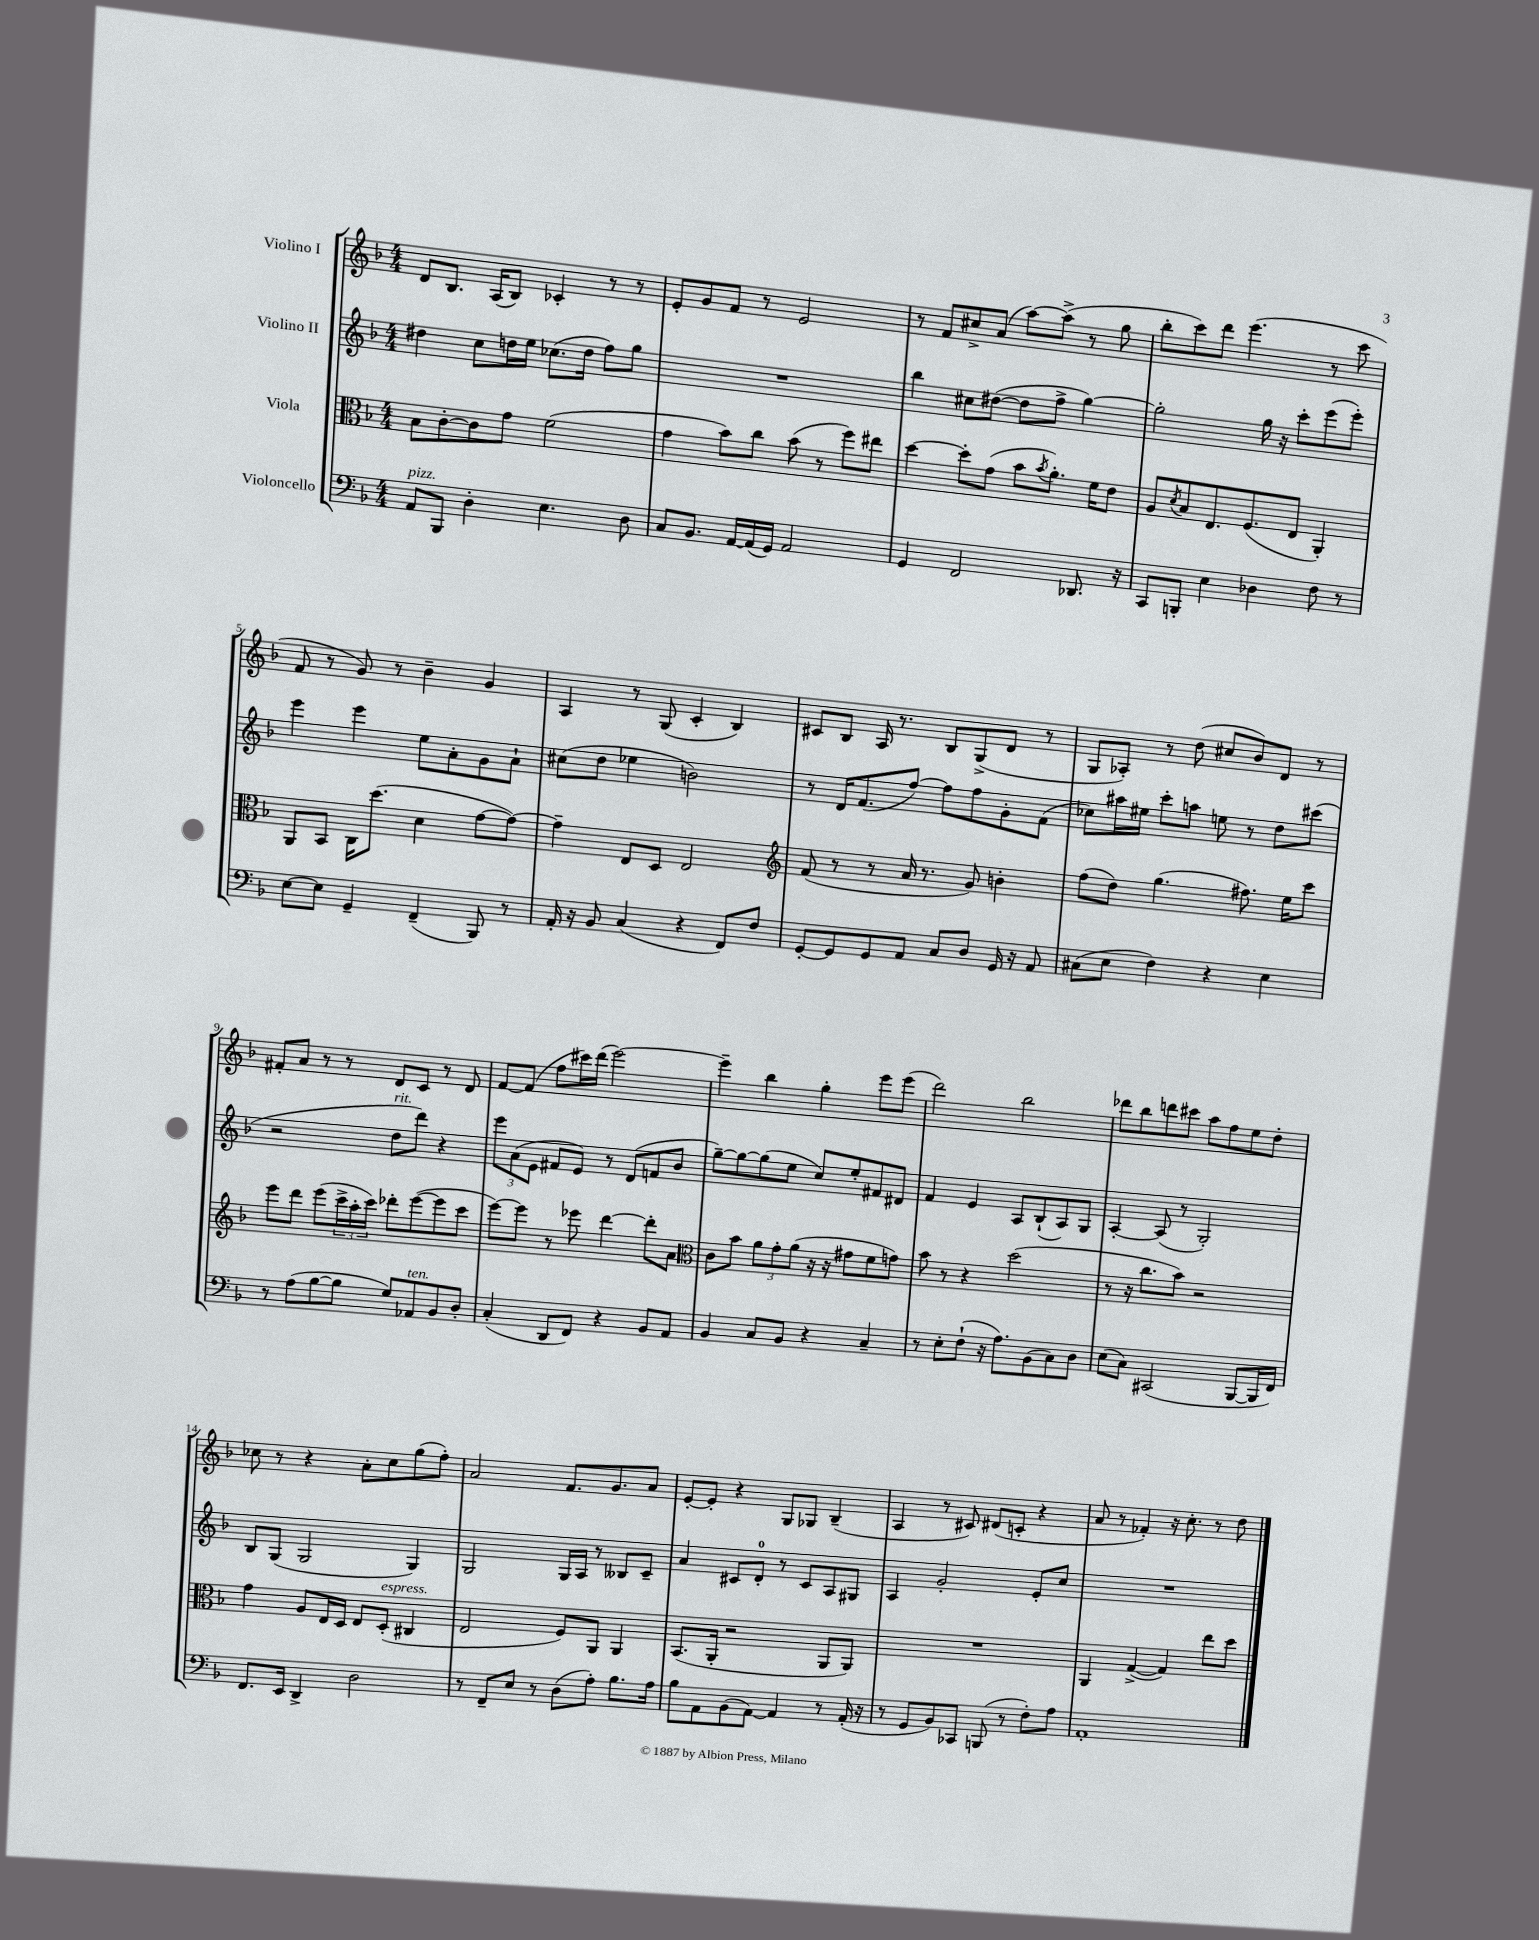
<<
\new StaffGroup <<
\new Staff = "s0" \with { instrumentName = "Violino I" } {
    \clef treble \key f \major \numericTimeSignature \time 4/4
    d'8 bes8. a16( bes8) ces'4-. r8 r8 |
    e'8-. g'8 f'8 r8 e'2 |
    r8 f'8 cis''8-> a'8( a''8~) a''8->( r8 g''8 |
    bes''8-. c'''8) d'''8 e'''4.( r8 c'''8 |
    f'8 r8 g'8) r8 bes'4-- g'4 |
    a4 r8 g8( c'4-. bes4) |
    cis'8 bes8 a16 r8. bes8 g8->( d'8 r8 |
    g8 aes8-.) r8 d''8( cis''8 bes'8) d'8 r8 |
    fis'8-. a'8 r8 r8 d'8 c'8 r8 d'8 |
    f'8~ f'8( f''8 cis'''16) d'''16( e'''2~) |
    e'''4-- bes''4 g''4-. e'''8 e'''8( |
    d'''2) bes''2 |
    des'''8 bes''8 d'''8 cis'''8 a''8 f''8 e''8 d''8-. |
    ces''8 r8 r4 a'8-. ces''8 g''8( f''8-.) |
    a'2 f'8. g'8. a'8 |
    e'8~-. e'8-. r4 g8 ges8 bes4--( |
    a4 r8 cis'8) dis'8( c'8-. r4 |
    a'8 r8 fes'4-.) r16 c''8.-. r8 d''8 \bar "|." |
}
\new Staff = "s1" \with { instrumentName = "Violino II" } {
    \clef treble \key f \major \numericTimeSignature \time 4/4
    dis''4 c''8 d''16 e''16 ces''8.( d''16 f''8) g''8 |
    R1 |
    bes''4 cis''8 dis''8~( dis''8 f''8-> g''4~) |
    g''2-. g''16 r16 c'''8-. e'''8( e'''8-.) |
    e'''4 e'''4 e''8 a'8-. g'8 a'8-! |
    cis''8( d''8 ees''4 b'2) |
    r8 d'16 f'8.( f''8~) f''8 f''8 g'8-. f'8( |
    ces''8) ais''16 eis''16 c'''8-. a''8 e''8 r8 d''8 cis'''8( |
    r2 d''8^\markup { \italic "rit." } d'''8) r4 |
    \tuplet 3/2 { e'''8 a'8( e'8 } fis'8 e'8) r8 d'8( f'8 bes'8 |
    g''8~--) g''8~ g''8( e''8 c''8) e''8-. fis'8 dis'8 |
    f'4 e'4 a8 bes8-!( a8) g8 |
    a4~-. a8( r8 g2-.) |
    bes8 g8( g2 g4) |
    g2 g16 a16 r8 beses8 c'8-- |
    a'4 cis'8 d'8-0-. r8 cis'8 a8 gis8 |
    a4 g'2-. e'8-. c''8 |
    R1 \bar "|." |
}
\new Staff = "s2" \with { instrumentName = "Viola" } {
    \clef alto \key f \major \numericTimeSignature \time 4/4
    bes8 c'8~-. c'8 g'8 f'2( |
    g'4 bes'8) c''8 bes'8( r8 f''8) eis''8 |
    d''4~ d''8-. g'8( bes'8 \acciaccatura { bes'8 } a'8.-.) f'16 e'8 |
    a8 \acciaccatura { d'8 } bes8 e8. f8.( e8 a,4-.) |
    a,8 bes,8 c16 d''8.( d'4 g'8~ g'8~) |
    g'4-- e8 d8 e2 |
    \clef treble f'8( r8 r8 a'16 r8. g'8) b'4-. |
    f''8( d''8) g''4.( fis''8.) e''16 c'''8 |
    e'''8 d'''8 e'''8( \tuplet 3/2 { c'''16-> a''16-. c'''16) } des'''8-. e'''8~( e'''8 c'''8 |
    e'''8~) e'''8 r8 ees'''8 d'''4~ d'''8-. a'8 |
    \clef alto c'8 bes'8 \tuplet 3/2 { a'8 g'8-. a'8( } r16 r16 gis'8 f'8 g'8) |
    bes'8 r8 r4 d''2( |
    r8 r16 c''8. bes'8) r2 |
    g'4 a8 e16 d16 e8 d8-.^\markup { \italic "espress." }( cis4 |
    e2 f8) a,8 a,4 |
    bes,8.( a,16-. r2 a,8 a,8) |
    R1 |
    a,4 g4~->( g4) e''8 d''8 \bar "|." |
}
\new Staff = "s3" \with { instrumentName = "Violoncello" } {
    \clef bass \key f \major \numericTimeSignature \time 4/4
    a,8^\markup { \italic "pizz." } bes,,8 d4-. e4. d8 |
    c8 bes,8. a,16~ a,16( g,16) a,2 |
    g,4 f,2 des,8. r16 |
    c,8 b,,8-. e4 des4 f8 r8 |
    e8~ e8 g,4-- f,4--( bes,,8) r8 |
    a,16-. r16 bes,8 c4( r4 f,8) f8 |
    g,8~-. g,8 g,8 a,8 c8 d8 g,16 r16 a,8 |
    cis8( e8 f4) r4 e4 |
    r8 a8( bes8~ bes8 g8) aes,8^\markup { \italic "ten." } bes,8 d8-. |
    c4-.( d,8 f,8) r4 bes,8 a,8 |
    bes,4 c8 bes,8 r4 c4-- |
    r8 e8-. f8-!( r16 a8.) bes,8( c8) d8 |
    e8( c8) cis,2( bes,,8~ bes,,16 f,16) |
    f,8. e,16 d,4-> d2 |
    r8 f,8-- e8 r8 d8( a8-.) bes8. a16 |
    bes8 a,8 bes,8( a,8~) a,4 r8 a,16-.( r16 |
    r8 g,8 bes,8) ces,8 b,,8( r8 f8-.) a8 |
    a,1-. \bar "|." |
}
>>
>>
